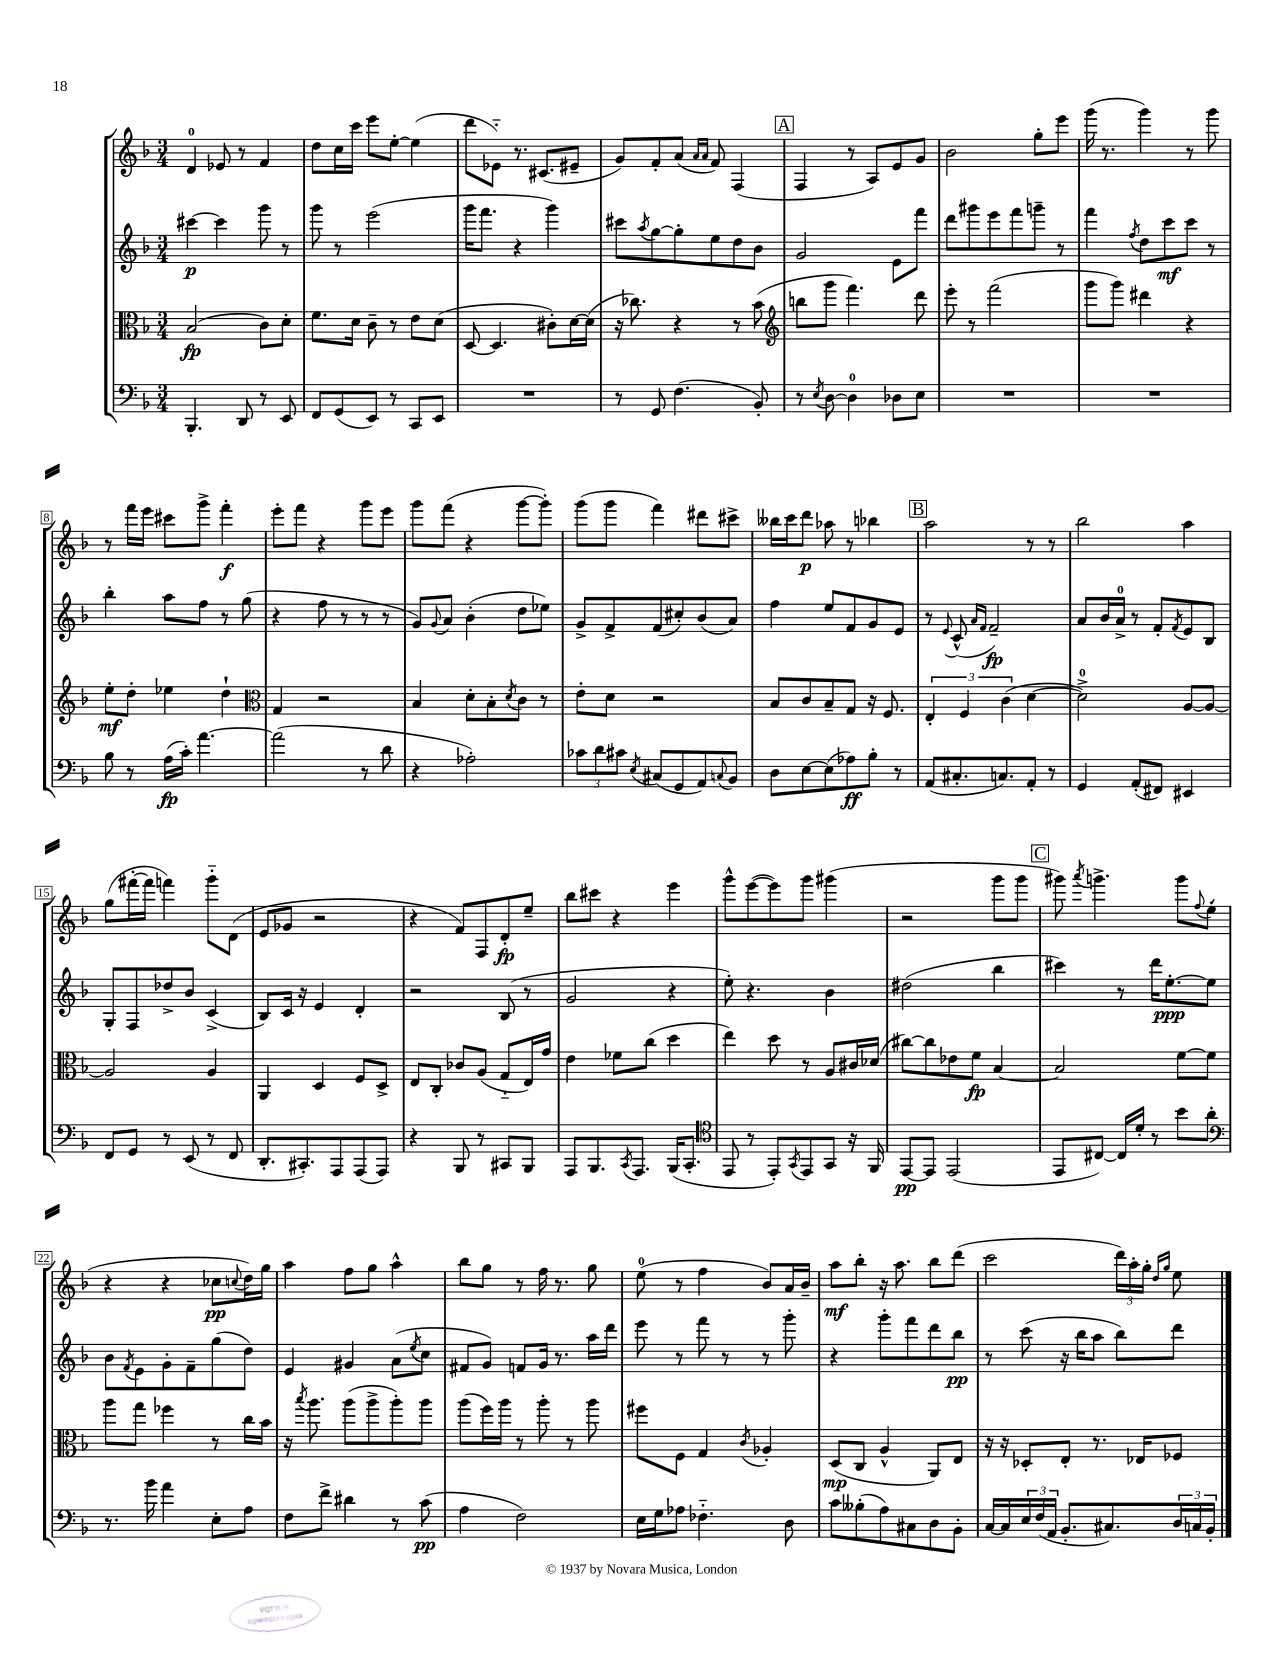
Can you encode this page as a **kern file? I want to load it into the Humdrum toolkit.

**kern	**kern	**kern	**kern
*staff4	*staff3	*staff2	*staff1
*clefF4	*clefC3	*clefG2	*clefG2
*k[b-]	*k[b-]	*k[b-]	*k[b-]
*M3/4	*M3/4	*M3/4	*M3/4
4.BBB-'	(2B-	[4ccc#	4d
.	.	4ccc#]	8e-
8DD	.	.	8r
8r	8c)	8ggg	4f
8EE	8d'	8r	.
=	=	=	=
8FF	8.f	8ggg	8dd
(8GG	.	8r	16cc
.	16d	.	16ccc
8EE)	8c~	(2eee	8eee
8r	8r	.	[8ee'
8CC	8e	.	(4ee]
8EE	(8d	.	.
=	=	=	=
2.r	[8D	16ggg	8ddd
.	.	8.fff	.
.	4.D]	.	8e-'~)
.	.	4r	8.r
.	.	.	(8.c#
.	8c#')	4ggg)	.
.	[16d	.	8e#~
.	(16d]	.	.
=	=	=	=
8r	16r	8ccc#	8g)
.	8.cc-)	.	.
.	.	8qaa	.
8GG	.	[8gg	8f'
(4.F	4r	8gg']	(8a
.	.	.	16qqa
.	.	.	16qqa
.	.	8ee	8f)
.	8r	8dd	(4F
8BB-')	(8b-	8b-	.
=	=	=	=
*	*clefG2	*	*
8r	8bb	2g	4F
8qE	.	.	.
[8D	8ggg	.	.
4D]	4.fff)	.	8r
.	.	.	8A)
8D-	.	8e	8e
8E	8ddd	8fff	8g
=	=	=	=
2.r	8eee'	8ddd	2b-
.	8r	8ggg#	.
.	(2fff	8eee	.
.	.	8fff	.
.	.	8ggg~	8gg'
.	.	8r	8eee
=	=	=	=
2.r	8ggg	4fff	(16ggg
.	.	.	8.r
.	8ggg)	.	.
.	.	8qff	.
.	4ddd#	8dd	4ggg)
.	.	8ccc	.
.	4r	8ccc	8r
.	.	8r	8ggg
=	=	=	=
8B-	8ee'	4bb-'	8r
8r	8dd'	.	16fff
.	.	.	16eee
(16A	4ee-	8aa	8ccc#
16c')	.	.	.
[4.a	.	8ff	8ggg^
.	4dd`	8r	4fff'
.	.	(8gg	.
=	=	=	=
*	*clefC3	*	*
(2a]	4G	4r	8eee'
.	.	.	8fff
.	2r	8ff	4r
.	.	8r	.
8r	.	8r	8ggg
8d	.	8r	8eee
=	=	=	=
4r	4B-	8g)	8ggg
.	.	8qqg	.
.	.	8a	(8fff
2A-')	8d'	(4b-'	4r
.	8B-'	.	.
.	8qd	.	.
.	8c	8dd	[8ggg
.	8r	8ee-)	8ggg'])
=	=	=	=
12c-	8e'	8g^	(8ggg
12d	.	.	.
.	8d	8f^	8ggg
12c#	.	.	.
8qE	.	.	.
(8C#	2r	(8f	4fff)
8GG	.	8cc#')	.
8AA)	.	(8b-	8ddd#
8qqC	.	.	.
8BB-	.	8a)	8ccc#^
=	=	=	=
8D	8B-	4ff	16bb--
.	.	.	16ccc
[8E	8c	.	8ddd
(8E]	8B-~	8ee	8aa-
8A-)	8G	8f	8r
8B-'	16r	8g	4bb-
.	8.F	.	.
8r	.	8e	.
=	=	=	=
(8AA	6E'	8r	2aa
.	.	8qqe	.
8.C#'	.	(8c^^	.
.	6F	.	.
.	.	16qqa	.
.	.	16qqf	.
.	.	2f~)	.
8.C)	.	.	.
.	(6c	.	.
8AA'	[4d	.	8r
8r	.	.	8r
=	=	=	=
4GG	2d^])	8a	2bb-
.	.	16b-	.
.	.	16a^	.
(8AA'	.	8r	.
8FF#)	.	8f'	.
.	.	8qf	.
4EE#	[8A	8e	4aa
.	8A_	8B-	.
=	=	=	=
8FF	2A]	8G'	(8gg
8GG	.	8F	[16fff#'
.	.	.	16fff#]
8r	.	8dd-^	4fff)
(8EE	.	8b-	.
8r	4A	(4c^	8ggg'~
8FF	.	.	(8d
=	=	=	=
8.DD'	4AA	8B-)	8e
.	.	16c	8g-
8.CC#')	.	16r	.
.	4D	4e	2r
8AAA	.	.	.
(8AAA	8F	4d'	.
8AAA)	8D^	.	.
=	=	=	=
4r	8E	2r	4r
.	8C'	.	.
8BBB-	8c-	.	8f)
8r	(8A	.	8F
8CC#	8G'~	(8B-	8d'
8BBB-	16E)	8r	8ee~
.	16g	.	.
=	=	=	=
8AAA	4e	2g	8bb-
8.BBB-	.	.	8ccc#
.	8f-	.	4r
8qCC	.	.	.
8.AAA	.	.	.
.	(8cc	.	.
(16BBB-	4dd	4r	4eee
8.CC'	.	.	.
=	=	=	=
*clefC4	*	*	*
8EE	4ee)	8ee')	8ggg^^
8r	.	4.r	([8eee
8EE')	8dd	.	8eee])
8qGG	.	.	.
8EE	8r	.	8ggg
8GG	8A	4b-	(4ggg#
16r	16c#	.	.
16FF	(16d-	.	.
=	=	=	=
[8EE	[8cc#)	(2dd#	2r
8EE]	8cc#]	.	.
(2EE	8e-	.	.
.	8f	.	.
.	[4B-	4bb-	8ggg
.	.	.	8ggg
=	=	=	=
8EE	2B-]	4ccc#)	8ggg#)
.	.	.	8qaaa
[8C#)	.	.	4.ggg^
16C#]	.	8r	.
16d'	.	.	.
8r	.	16ddd	.
.	.	[8.ee'	.
8b-	[8f	.	8ggg
.	.	.	8qqff
8a'	8f]	8ee]	(8ee'
=	=	=	=
*clefF4	*	*	*
8.r	8aa	8b-	4r
.	.	8qf	.
.	8gg	8e	.
16b-	.	.	.
4a	4ff-	8g'	4r
.	.	8f~	.
8E'	8r	(8gg	8cc-
.	.	.	8qqcc
8A	16cc	8dd)	16dd)
.	16b-	.	16gg
=	=	=	=
8F	16r	4e	4aa
.	8qbb-	.	.
.	8.aa	.	.
8f^	.	.	.
4d#	(8aa	4g#	8ff
.	8aa^	.	8gg
8r	8aa')	(8a	4aa^^
.	.	8qee	.
(8c	8aa	8cc	.
=	=	=	=
4A	(8aa	8f#	8bb-
.	16ff)	8g)	8gg
.	16aa	.	.
2F)	8r	8f	8r
.	8aa'	16g	16ff
.	.	8.r	8.r
.	8r	.	.
.	8aa	16aa	8gg
.	.	16ddd	.
=	=	=	=
16E	8ff#	8eee	(8ee
16G	.	.	.
8A-	8F	8r	8r
4.F-'~	4G	8fff	4ff
.	.	8r	.
.	8qc	.	.
.	4A-'	8r	8b-)
8D	.	8ggg'	16a
.	.	.	16b-~
=	=	=	=
8c	(8D	4r	8aa
(8B--'	8C	.	8bb-'
8A)	4A^^	8ggg'	16r
.	.	.	8.aa
8C#	.	8fff	.
8D	8AA)	8ddd	8bb-
8BB-'	8E	8bb-	(8ddd
=	=	=	=
[16C	16r	8r	2ccc
16C]	16r	.	.
24E	8D-'	(8ccc	.
(24F	.	.	.
24AA	.	.	.
8.BB-'	8E'	16r	.
.	.	16bb-	.
.	8.r	8aa	.
8.C#)	.	.	.
.	.	8bb-)	24ddd)
.	.	.	24aa'
.	16E-	.	.
.	.	.	24gg'
.	.	.	16qqdd
.	.	.	16qqgg
24D	8F-	8ddd	8ee
24C	.	.	.
24BB-'	.	.	.
==	==	==	==
*-	*-	*-	*-
